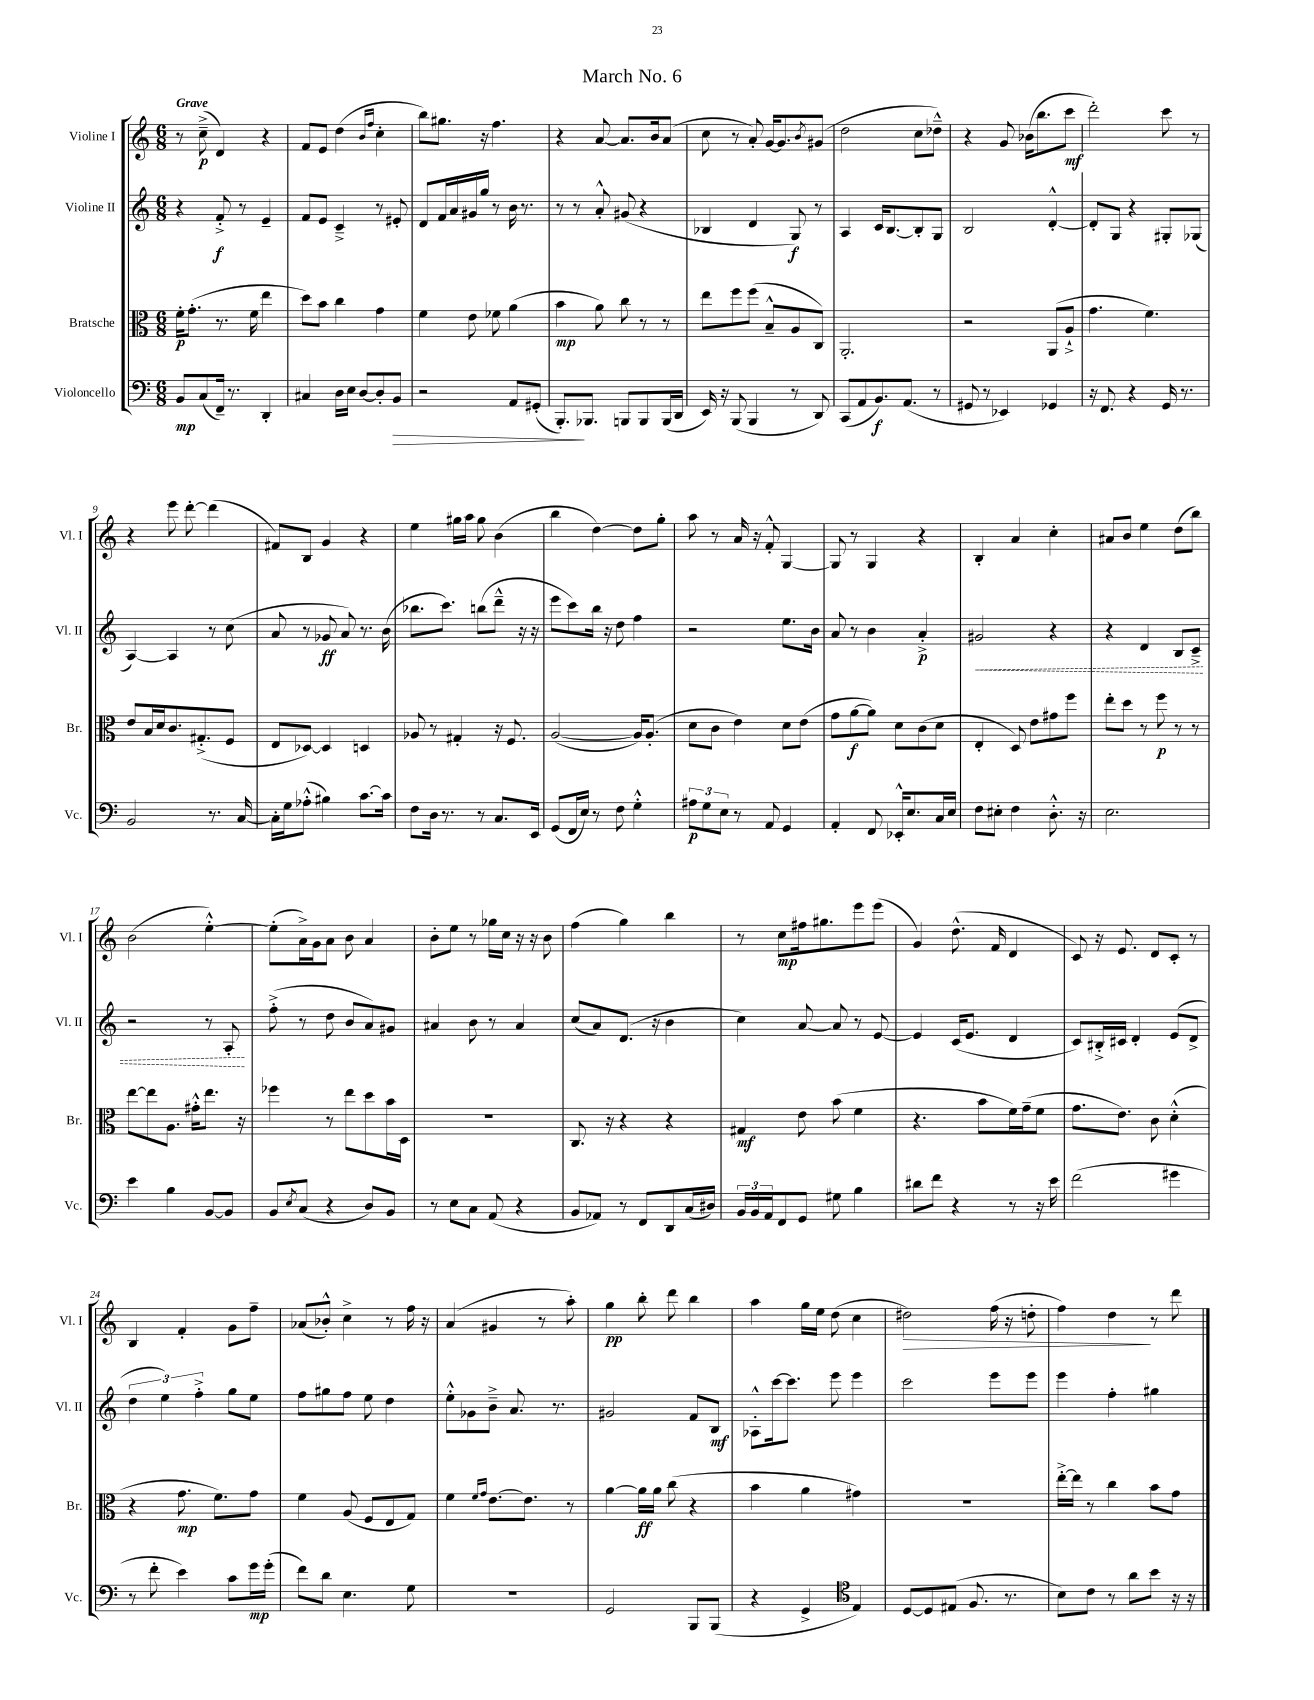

**kern	**kern	**kern	**kern
*staff4	*staff3	*staff2	*staff1
*clefF4	*clefC3	*clefG2	*clefG2
*k[]	*k[]	*k[]	*k[]
*M6/8	*M6/8	*M6/8	*M6/8
8BB/L	16f'\LK	4r	8r
.	(8.g'\J	.	.
(8C/	.	.	(8cc~^\
16FF~/Jk)	8.r	8f'^/	4d/)
8.r	.	.	.
.	.	8r	.
.	16f\	.	.
4DD'/	4ee\	4e~/	4r
=	=	=	=
4C#/	8dd\L)	8f/L	8f/L
.	8b\J	8e/J	8e/J
16D\LL	4cc\	4c~^/	(4dd\
16E\JJ	.	.	.
[8D/L	.	.	.
.	.	.	16qqb/LL
.	.	.	16qqff/JJ
8D'/]	4g\	8r	4cc'\
8BB/J	.	8e#'/	.
=	=	=	=
2r	4f\	8d/L	8bb\L)
.	.	16f/L	8.gg#\J
.	.	16a/	.
.	8e\	16g#/	.
.	.	16gg/JJ	16r
.	8f-\	8r	4.ff\
8AA/L	(4a\	16b\	.
.	.	8.r	.
(8GG#'/J	.	.	.
=	=	=	=
8.BBB'/L)	4b\	8r	4r
.	.	8r	.
8.BBB-/J	.	.	.
.	8a\)	8a'^^/	[8a/
8BBB/L	8cc\	(8g#/	8.a/]L
8BBB/	8r	4r	.
.	.	.	16b/k
(16BBB/L	8r	.	(8a/J
16DD/JJ	.	.	.
=	=	=	=
16EE/)	8ee\L	4B-/	8cc\
16r	.	.	.
(8BBB/	8ff\	.	8r
4BBB/	(8ff\J	4d/	8a'/)
.	8B~^^/L	.	[16g/LK
.	.	.	8.g/]
8r	8A/	8G/)	.
.	.	.	8qb/
8DD/)	8C/J)	8r	(8g#/J
=	=	=	=
(8CC/L	2.AA'/	4A/	2dd\
8AA/	.	.	.
8.BB/)	.	16c/LK	.
.	.	[8.B/	.
(8.AA/J	.	.	.
.	.	8B'/]	8cc\L
8r	.	8G/J	8dd-~^^\J)
=	=	=	=
8GG#/	2r	2B/	4r
8r	.	.	.
4EE-/)	.	.	8g/
.	.	.	(16b-\LK
.	.	.	8.bb\
4GG-/	(8AA/L	[4d'^^/	.
.	8A`^/J	.	8ccc\J
=	=	=	=
16r	4.g\	8d'/]L	2ddd'\)
8.FF/	.	.	.
.	.	8G/J	.
4r	.	4r	.
.	4.f\)	.	.
16GG/	.	8G#'/L	8ccc\
8.r	.	.	.
.	.	(8G-/J	8r
=	=	=	=
2BB/	8e/L	[4A/)	4r
.	16B/L	.	.
.	16d/J	.	.
.	8.c/	4A/]	8eee\
.	.	.	[8ddd'\
.	(8.G#'^/	.	.
8.r	.	8r	(4ddd\]
.	8F/J	(8cc\	.
[16C/	.	.	.
=	=	=	=
16C'\]LL	8E/L	8a/	8f#/L)
16G\J	.	.	.
(8A-'^^\J	[8D-/J)	8r	8B/J
4B#\)	4D-/]	8g-/	4g/
.	.	8a/)	.
[8.c\L	4D/	8.r	4r
16c\]Jk	.	(16b\	.
=	=	=	=
8F\L	8A-/	8.bb-\L	4ee\
16D\Jk	8r	.	.
8.r	.	8.ccc\J)	.
.	4G#'/	.	16gg#\LL
.	.	.	16aa\JJ
8r	.	(8bb\L	8gg#\
8.C/L	16r	8ddd~^^\J	(4b\
.	8.F/	.	.
.	.	16r	.
16EE/Jk	.	16r	.
=	=	=	=
(8GG/L	([2A/	8eee\L	4bb\
16FF/L	.	8ccc\)	.
16E/JJ)	.	.	.
8r	.	16bb\Jk	[4dd\)
.	.	16r	.
8F\	.	8dd\	.
4G'^^\	16A/]LK)	4ff\	8dd\]L
.	(8.A'/J	.	.
.	.	.	8gg'\J
=	=	=	=
12A#\L	8d\L	2r	8aa\
12G\	.	.	.
.	8c\J	.	8r
12E\J	.	.	.
8r	4e\)	.	16a/
.	.	.	16r
8AA/	.	.	8f'^^/
4GG/	8d\L	8.ee\L	[4G/
.	(8e\J	.	.
.	.	16b\Jk	.
=	=	=	=
4AA'/	8g\L	8a/	8G/]
.	[8a\	8r	8r
8FF/	8a\]J)	4b\	4G/
16EE-'^^/LK	8d\L	.	.
8.E/	.	.	.
.	(8c\	4a'^/	4r
16C/L	8d\J	.	.
16E/JJ	.	.	.
=	=	=	=
8F\L	4E'/	2g#/	4B'/
8E#'\J	.	.	.
4F\	8D/)	.	4a/
.	8e\L	.	.
8.D'^^\	8g#\	4r	4cc'\
.	8ff\J	.	.
16r	.	.	.
=	=	=	=
2.E\	8ee'\L	4r	8a#/L
.	8dd\J	.	8b/J
.	8r	4d/	4ee\
.	8ff\	.	.
.	8r	8B/L	(8dd\L
.	8r	8c~^/J	8bb\J)
=	=	=	=
4e\	[8ee\L	2r	(2b\
.	8ee\]	.	.
4B\	8.A\J	.	.
.	16g#'^^\LK	.	.
[8BB/L	8.ee\J	8r	[4ee'^^\)
8BB/]J	.	8A'/	.
.	16r	.	.
=	=	=	=
8BB/L	4ff-\	(8ff'^\	(8ee'\]L
8qE/	.	.	.
(8C/J	.	8r	16a^\L)
.	.	.	16g\J
4r	8r	8dd\	8a\J
.	8ee\L	8b/L	8b\
8D/L)	8dd\	8a/)	4a/
8BB/J	16b\L	8g#/J	.
.	16D\JJ	.	.
=	=	=	=
8r	2.r	4a#/	8b'\L
8E\L	.	.	8ee\J
8C\J	.	8b\	8r
(8AA/	.	8r	16gg-\LL
.	.	.	16cc\JJ
4r	.	4a#/	16r
.	.	.	16r
.	.	.	8b\
=	=	=	=
8BB/L	8.C/	(8cc/L	(4ff\
8AA-/J)	.	8a/)	.
.	16r	.	.
8r	4r	(8.d/J	4gg\)
8FF/L	.	.	.
.	.	16r	.
8DD/	4r	4b\	4bb\
(16C/L	.	.	.
16D#/JJ)	.	.	.
=	=	=	=
24BB/LL	4G#/	4cc\)	8r
24BB/	.	.	.
24AA/J	.	.	.
8FF/	.	.	8cc\L
8GG/J	8e\	[8a/	16ff#\k
.	.	.	8.gg#\
8G#\	(8b\	8a/]	.
4B\	4f\	8r	8eee\
.	.	[8e/	(8eee\J
=	=	=	=
8d#\L	4.r	4e/]	4g/)
8f\J	.	.	.
4r	.	(16c/LK	(8.dd^^\
.	.	8.e/J	.
.	8b\L	.	.
.	.	.	16f/
8r	16f\L)	4d/	4d/
.	(16g~\J	.	.
16r	8f\J	.	.
16e\	.	.	.
=	=	=	=
(2f\	8.g\L	8c/L)	8c/)
.	.	16B#'^/L	16r
.	8.e\J)	16c#/JJ	8.e/
.	.	4d'/	.
.	8c\	.	8d/L
4g#\	(4d'^^\	(8e/L	8c'/J
.	.	8d^/J	8r
=	=	=	=
8r	4r	6dd\	4B/
8f'\	.	.	.
.	.	6ee\)	.
4e\)	8.g\	.	4f'/
.	.	6ff'^\	.
.	8.f\L)	.	.
8c\L	.	8gg\L	8g\L
16g\L	8g\J	8ee\J	8ff~\J
(16g'\JJ	.	.	.
=	=	=	=
8f\L)	4f\	8ff\L	(8a-/L
8d\J	.	8gg#\	8b-'^^/J)
4.E\	(8A/	8ff\J	4cc^\
.	8F/L	8ee\	.
.	8E/	4dd\	8r
8G\	8G/J)	.	16ff\
.	.	.	16r
=	=	=	=
2.r	4f\	8ee'^^\L	(4a/
.	.	8g-\	.
.	16qqf/LL	.	.
.	16qqg/JJ	.	.
.	[8.e\L	8b~^\J	4g#/
.	.	8.a/	.
.	8.e\]J	.	.
.	.	.	8r
.	.	8.r	.
.	8r	.	8aa'\)
=	=	=	=
2GG/	[4a\	2g#/	4gg\
.	16a\]LL	.	8bb'\
.	16a\JJ	.	.
.	(8cc\	.	8ddd\
8BBB/L	4r	8f/L	4bb\
(8BBB/J	.	8B/J	.
=	=	=	=
4r	4b\	8A-'^^\L	4aa\
.	.	[16ccc\k	.
.	.	8.ccc\]J	.
4GG^/	4a\	.	16gg\LL
.	.	.	16ee\JJ
.	.	8eee\	(8dd\
*clefC4	*	*	*
4E/)	4g#\)	4eee\	4cc\
=	=	=	=
[8D/L	2.r	2ccc\	2dd#\)
8D/]	.	.	.
(8E#/J	.	.	.
8.F/	.	.	.
.	.	8eee\L	(16ff\
8.r	.	.	16r
.	.	8eee\J	8dd'\
=	=	=	=
8B\L)	[16ee'^\LL	4eee\	4ff\)
.	16ee\]JJ	.	.
8c\J	8r	.	.
8r	4cc\	4ff'\	4dd\
8a\L	.	.	.
8b\J	8b\L	4gg#\	8r
16r	8g\J	.	8ddd\
16r	.	.	.
==	==	==	==
*-	*-	*-	*-
